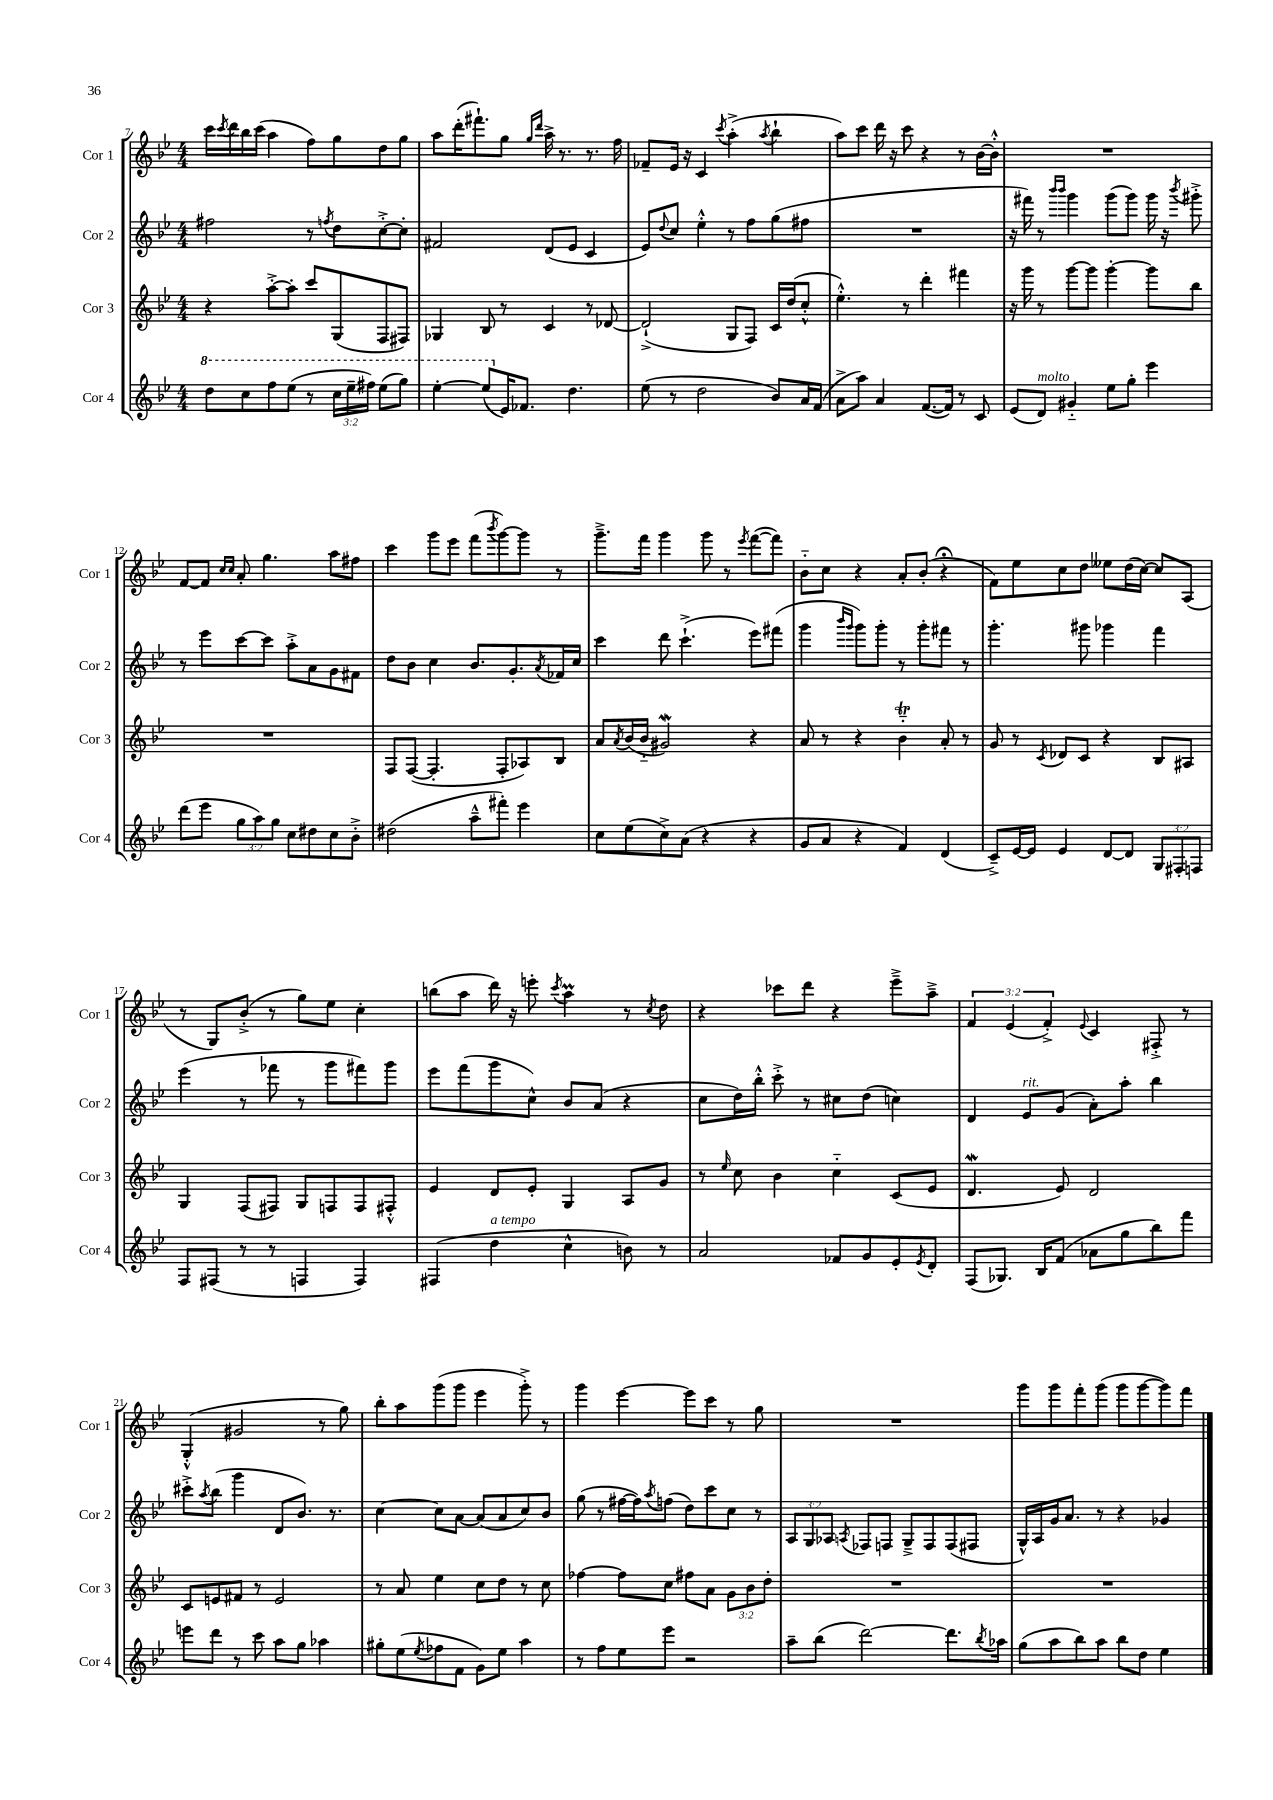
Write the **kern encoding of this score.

**kern	**kern	**kern	**kern
*staff4	*staff3	*staff2	*staff1
*clefG2	*clefG2	*clefG2	*clefG2
*k[b-e-]	*k[b-e-]	*k[b-e-]	*k[b-e-]
*M4/4	*M4/4	*M4/4	*M4/4
8ddd\L	4r	2ff#\	16ccc\LL
.	.	.	8qccc/
.	.	.	16ddd\
8ccc\	.	.	16bb-\
.	.	.	(16ccc\JJ
8fff\	[8aa'^\L	.	4aa\
(8eee-\J	8aa'\]J	.	.
8r	8ccc/L	8r	8ff\L)
.	.	8qff/	.
24ccc\LL	(8G/	8dd\L	8gg\
24eee-~\	.	.	.
24fff#\JJ)	.	.	.
(8eee-\L	8F/	[8cc'^\	8dd\
8ggg\J)	8F#/J)	8cc'\]J	8gg\J
=	=	=	=
[4eee-'\	4G-/	2f#/	8aa\L
.	.	.	(16ddd'\K
.	.	.	8.fff#`\)
(8eee-/]L	8B-/	.	.
16e-/K)	8r	.	8gg\J
8.f-/J	.	.	.
.	.	.	16qqgg/LL
.	.	.	16qqddd/JJ
.	4c/	(8d/L	16aa^\
.	.	.	8.r
4.dd\	.	8e-/J	.
.	8r	4c/	8.r
.	[8d-/	.	.
.	.	.	16ff\
=	=	=	=
(8ee-\	(2d-`^/]	8e-/L)	8f-~/L
.	.	8qqdd/	.
8r	.	8cc/J	16e-/Jk
.	.	.	16r
2dd\	.	4ee-'^^\	4c/
.	.	.	8qccc/
.	8G/L	8r	(4aa'^\
.	8F/J)	8ff\L	.
.	.	.	8qaa/
8b-/L)	16c/LL	(8gg\	4bb-`\
.	(16dd/J	.	.
16a/L	8cc'^^/J	8ff#\J	.
(16f/JJ	.	.	.
=	=	=	=
8a^\L	4.ee-'^^\)	1r	8aa\L)
8aa\J)	.	.	8ccc\J
4a/	.	.	16ddd\
.	.	.	16r
.	8r	.	8ccc\
([8.f/L	4ddd'\	.	4r
16f/]Jk)	.	.	.
8r	4fff#\	.	8r
8c/	.	.	[16b-\LL
.	.	.	16b-'^^\]JJ
=	=	=	=
(8e-/L	16r	16r	1r
.	16ggg\	16fff#\)	.
8d/J)	8r	8r	.
.	.	16qqbbb-/LL	.
.	.	16qqbbb-/JJ	.
4g#'~/	[8ggg\L	4ggg\	.
.	8ggg\]J	.	.
8ee-\L	[4ggg'\	(8ggg\L	.
8gg'\J	.	8ggg\J)	.
4eee-\	8ggg\]L	16ggg\	.
.	.	16r	.
.	.	8qbbb-/	.
.	8bb-\J	8ggg#'^\	.
=	=	=	=
(8ddd\L	1r	8r	[8f/L
8eee-\J	.	8eee-\L	8f/]J
.	.	.	16qqcc/LL
.	.	.	16qqcc/JJ
12gg\L	.	[8ccc\	8a'/
12aa\)	.	.	.
.	.	8ccc\]J	4.gg\
12gg\J	.	.	.
8cc\L	.	8aa'^\L	.
8dd#\	.	8a\	.
8cc\	.	8g\	8aa\L
8b-'^\J	.	8f#\J	8ff#\J
=	=	=	=
(2dd#\	8F/L	8dd\L	4ccc\
.	([8F/J	8b-\J	.
.	4.F'/]	4cc\	8ggg\L
.	.	.	8eee-\J
8aa~^^\L	.	8.b-/L	(8fff\L
.	.	.	8qbbb-/
8fff#'\J)	8F'/L	.	[8ggg\)
.	.	8.g'/	.
4eee-\	8A-/)	.	8ggg\]J
.	.	8qa/	.
.	8B-/J	16f-/L	8r
.	.	16cc/JJ	.
=	=	=	=
8cc\L	8a/L	4ccc\	8.ggg~^\L
.	8qa/	.	.
(8ee-\	(16b-/L	.	.
.	16b-'~/JJ	.	16fff\Jk
8cc^\)	2g#/)	8ddd\	4ggg\
(8a\J	.	(4.ccc`^\	.
4r	.	.	8ggg\
.	.	.	8r
.	.	.	8qeee-/
4r	4r	8eee-\L)	([8fff\L
.	.	(8fff#\J	8fff\]J)
=	=	=	=
8g/L	8a/	4ggg\	8b-'~\L
8a/J	8r	.	8cc\J
.	.	16qqbbb-/LL	.
.	.	16qqggg/JJ	.
4r	4r	8ggg\L)	4r
.	.	8ggg'\J	.
4f/)	4b-'~\	8r	8a'/L
.	.	8ggg'\L	(8b-'/J
(4d/	8a'/	8fff#\J	4r;
.	8r	8r	.
=	=	=	=
8c~^/L)	8g/	4.ggg'\	8f\L)
[16e-/L	8r	.	8ee-\
16e-/]JJ	.	.	.
.	8qc/	.	.
4e-/	8d-/L	.	8cc\
.	8c/J	8ggg#\	8dd\J
[8d/L	4r	4ggg-\	8ee--\L
8d/]J	.	.	(16dd\L
.	.	.	[16cc\JJ)
12G/L	8B-/L	4fff\	8cc/]L
12F#'/	.	.	.
.	8A#/J	.	(8A/J
12F/J	.	.	.
=	=	=	=
8F/L	4G/	(4eee-\	8r
(8F#/J	.	.	8G/L)
8r	(8F/L	8r	(8b-'^/J
8r	8F#/J)	8fff-\	8r
4F/	8G/L	8r	8gg\L)
.	8F/	8ggg\L	8ee-\J
4F/)	8F/	8fff#\)	4cc'\
.	8F#'^^/J	8ggg\J	.
=	=	=	=
(4F#/	4e-/	8eee-\L	(8bb\L
.	.	(8fff\	8aa\J
4dd\	8d/L	8ggg\	16ddd\)
.	.	.	16r
.	8e-'/J	8cc^^\J)	8eee'\
.	.	.	8qccc/
4cc^^\	4G/	8b-/L	4aa\
.	.	(8a/J	.
8b\)	8A/L	4r	8r
.	.	.	8qcc/
8r	8g/J	.	8dd\
=	=	=	=
2a/	8r	8cc\L	4r
.	16qqee-/	.	.
.	8cc\	16dd\L)	.
.	.	16bb-'^^\JJ	.
.	4b-\	8ccc'^\	8ccc-\L
.	.	8r	8ddd\J
8f-/L	4cc'~\	8cc#\L	4r
8g/	.	(8dd\J	.
8e-'/	(8c/L	4cc\)	8eee-~^\L
8qe-/	.	.	.
8d'/J	8e-/J	.	8aa~^\J
=	=	=	=
(8F/L	4.d/	4d/	6f/
8.G-/J)	.	.	.
.	.	.	(6e-/
.	.	8e-/L	.
16B-/LK	.	.	.
.	.	.	6f'^/)
(8f/J	8e-/)	(8g/J	.
.	.	.	8qqe-/
8a-\L	2d/	8a'\L)	4c/
8gg\	.	8aa'\J	.
8bb-\)	.	4bb-\	8F#'^/
8fff\J	.	.	8r
=	=	=	=
8eee\L	8c/L	8ccc#'^\L	(4G'^^/
.	.	8qaa/	.
8ddd\J	8e/	(8bb-\J	.
8r	8f#/J	4ggg\	2g#/
8ccc\	8r	.	.
8aa\L	2e/	8d/L	.
8gg\J	.	8.b-/J)	.
4aa-\	.	.	8r
.	.	8.r	.
.	.	.	8gg\)
=	=	=	=
8gg#'\L	8r	[4cc\	8bb-'\L
(8ee-\	8a/	.	8aa\
8qee-/	.	.	.
8ff-\	4ee-\	8cc\]L	(8ggg\
8f\J	.	[8a\J	8ggg\J
8g\L)	8cc\L	(8a/]L	4eee-\
8ee-\J	8dd\J	8a/	.
4aa\	8r	8cc/)	8ggg'^\)
.	8cc\	8b-/J	8r
=	=	=	=
8r	[4ff-\	(8gg\	4ggg\
8ff\L	.	8r	.
8ee-\	8ff-\]L	[16ff#\LL	[4eee-\
.	.	16ff#\]J)	.
.	.	8qaa/	.
8eee-\J	8cc\J	(8ff\J	.
2r	8ff#\L	8dd\L)	8eee-\]L
.	8a\J	8ccc\	8ccc\J
.	12g\L	8cc\J	8r
.	12b-\	.	.
.	.	8r	8gg\
.	12dd'\J	.	.
=	=	=	=
8aa~\L	1r	12A/L	1r
.	.	12G/	.
(8bb-\J	.	.	.
.	.	12A-/J	.
.	.	8qA/	.
[2ddd\)	.	8F-/L	.
.	.	8F/J	.
.	.	8G~^/L	.
.	.	8F/	.
8.ddd\]L	.	(8F/	.
.	.	8F#/J	.
8qbb-/	.	.	.
16aa-\Jk	.	.	.
=	=	=	=
(8gg\L	1r	16G^^/LL)	8ggg\L
.	.	16A/	.
8aa\	.	16g/J	8ggg\
.	.	8.a/J	.
8bb-\)	.	.	8fff'\
8aa\J	.	8r	(8ggg\J
8bb-\L	.	4r	8ggg\L
8dd\J	.	.	[8ggg\
4ee-\	.	4g-/	8ggg\])
.	.	.	8fff\J
==	==	==	==
*-	*-	*-	*-
